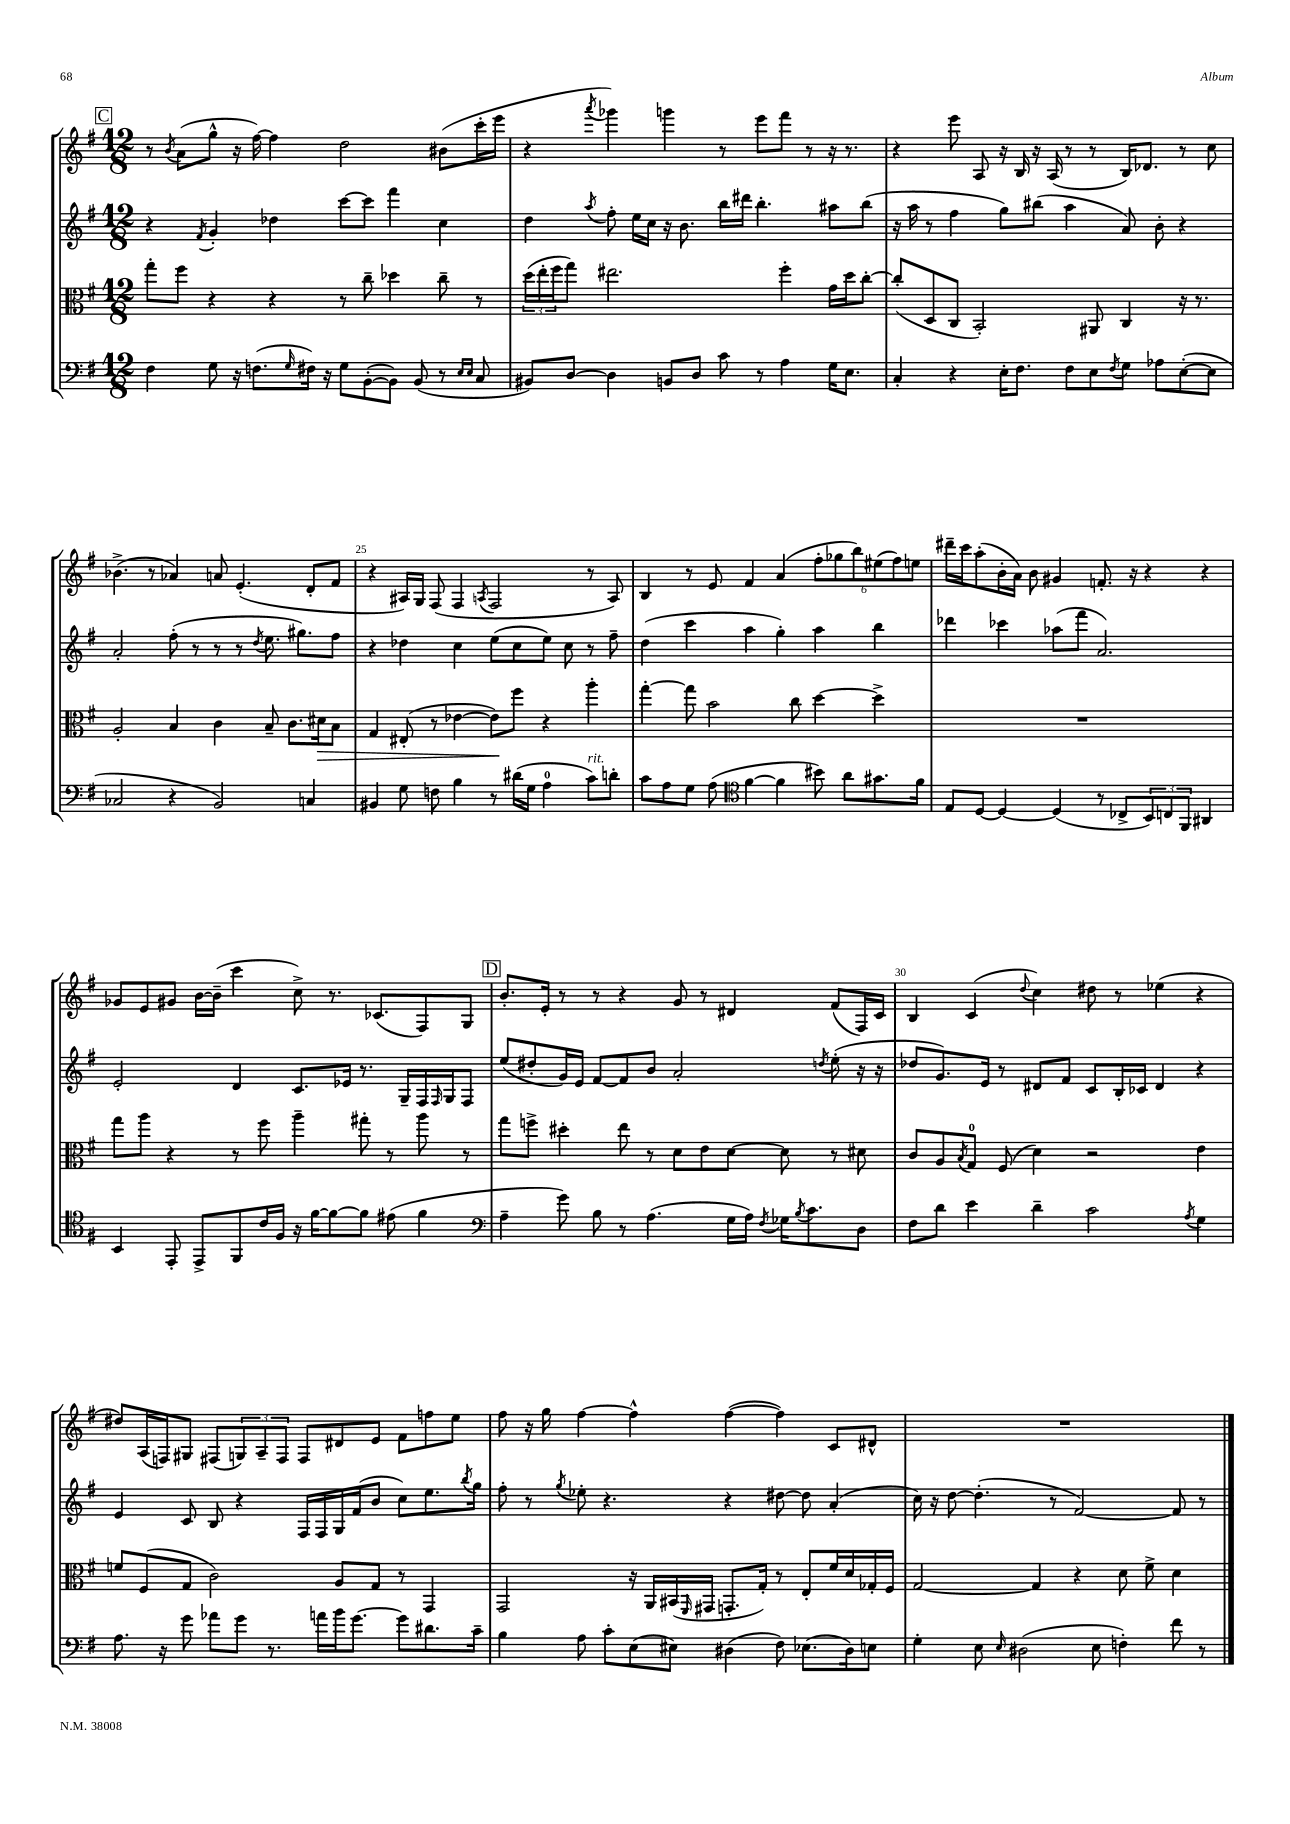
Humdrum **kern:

**kern	**kern	**kern	**kern
*staff4	*staff3	*staff2	*staff1
*clefF4	*clefC3	*clefG2	*clefG2
*k[f#]	*k[f#]	*k[f#]	*k[f#]
*M12/8	*M12/8	*M12/8	*M12/8
4F#	8gg'	4r	8r
.	.	.	8qb
.	8ff#	.	(8a
.	.	8qf#	.
8G	4r	4g'	8gg^^
16r	.	.	16r
(8.F	.	.	[16ff#)
.	4r	4dd-	4ff#]
16qqG	.	.	.
16F#)	.	.	.
16r	.	.	.
8G	8r	[8ccc	2dd
([8BB'	8cc~	8ccc]	.
8BB])	4dd-	4fff#	.
(8BB	.	.	.
8r	8cc~	4cc	(8b#
16qqE	.	.	.
16qqE	.	.	.
8C	8r	.	16ccc'
.	.	.	16eee
=	=	=	=
8BB#)	(24dd	4dd	4r
.	24ee'	.	.
.	24ff#	.	.
[8D	8gg)	.	.
.	.	8qaa	8qaaa
4D]	2.ee#	8ff#'	4ggg-)
.	.	16ee	.
.	.	16cc	.
8BB	.	16r	4ggg
.	.	8.b	.
8D	.	.	.
8c	.	16bb	8r
.	.	16ddd#	.
8r	.	4.bb'	8eee
4A	4ff#'	.	8fff#
.	.	.	8r
16G	16g	8aa#	16r
8.E	16dd	.	8.r
.	[8cc'	(8bb	.
=	=	=	=
4C'	(8cc']	16r	4r
.	.	16aa	.
.	8D	8r	.
4r	8C	4ff#	8eee
.	2BB')	.	8A
16E'	.	8gg)	16r
8.F#	.	.	16B
.	.	(8bb#	16r
.	.	.	(16A
8F#	.	4aa	8r
8E	8AA#	.	8r
8qF#	.	.	.
8G	4C	8a)	16B)
.	.	.	8.d-
8A-	.	8b'	.
([8E'	16r	4r	8r
.	8.r	.	.
8E]	.	.	8cc
=	=	=	=
2C-	2A'	2a'	(4.b-^
.	.	.	8r
4r	4B	(8ff#'	4a-)
.	.	8r	.
2BB)	4c	8r	8a
.	.	8r	(4.e'
.	.	8qdd	.
.	8B~	8.ee	.
.	8.c	.	.
.	.	8.gg#)	.
4C	.	.	8d'
.	16d#	.	.
.	8B	8ff#	8f#
=	=	=	=
4BB#	4G	4r	4r
8G	(8E#'	4dd-	16A#)
.	.	.	16G
8F	8r	.	(8F#
4B	[4e-	4cc	4F#
.	.	.	8qA
8r	8e-])	(8ee	2F#
(16d#	8ff#	8cc	.
16G	.	.	.
4A	4r	8ee)	.
.	.	8cc	.
8c)	4aa'	8r	8r
8d'	.	8ff#~	8A)
=	=	=	=
8c	[4gg'	(4dd	4B
8A	.	.	.
8G	8gg]	4ccc	8r
(8A	2b	.	8e
*clefC4	*	*	*
[4f#	.	4aa	4f#
4f#]	.	4gg')	(4a
.	8cc	.	.
8b#)	[4dd	4aa	12ff#'
.	.	.	12gg-
8a	.	.	.
.	.	.	12bb)
8.g#	4dd^]	4bb	(12ee#
.	.	.	12ff#)
.	.	.	12ee
16f#	.	.	.
=	=	=	=
8E	1.r	4ddd-	16ddd#~
.	.	.	16ccc
[8D	.	.	(8aa'
4D_	.	4ccc-	16b'
.	.	.	16a)
.	.	.	8b
(4D]	.	(8aa-	4g#
.	.	8fff#	.
8r	.	2.a)	8.f'
8C-^	.	.	.
.	.	.	16r
12BB)	.	.	4r
12C	.	.	.
12FF#	.	.	.
4AA#	.	.	4r
=	=	=	=
4BB	8gg	2e'	8g-
.	8aa	.	8e
8EE'	4r	.	8g#
8EE^	.	.	[16b
.	.	.	(16b~]
8FF#	8r	4d	4ccc
16c	8ff#	.	.
16F#	.	.	.
16r	4aa~	8.c	8cc^)
[16f#	.	.	.
8f#_	.	.	8.r
.	.	16e-	.
8f#]	8gg#'	8.r	.
.	.	.	(8.c-
(8e#	8r	.	.
.	.	16G~	.
4f#	8aa	16F#	8F#)
.	.	16qqF#	.
.	.	16G	.
.	8r	8F#	8G
=	=	=	=
*clefF4	*	*	*
4A~	8gg	(8ee	8.b'
.	8ff^	8dd#'	.
.	.	.	16e'
8g)	4dd#'	16g)	8r
.	.	16e	.
8B	.	[8f#	8r
8r	8ee	8f#]	4r
(4.A	8r	8b	.
.	8d	2a'	8g
.	8e	.	8r
16G	[8d	.	4d#
16A)	.	.	.
8qF#	.	.	.
16G-	8d]	.	.
8qB	.	.	.
8.c	.	.	.
.	.	8qdd	.
.	8r	(8ee'	(8f#
8D	8d#	16r	16F#)
.	.	16r	16c
=	=	=	=
8F#	8c	8dd-	4B
8d	8A	8.g)	.
.	8qB	.	.
4e	8G	.	(4c
.	.	16e	.
.	(8F#	8r	.
.	.	.	8qqdd
4d~	4d)	8d#	4cc)
.	.	8f#	.
2c	2r	8c	8dd#
.	.	16B'	8r
.	.	16c-	.
.	.	4d#	(4ee-
8qA	.	.	.
4G	4e	4r	4r
=	=	=	=
8.A	8f	4e	8dd#)
.	(8F#	.	(16A
16r	.	.	16F)
8g	8G	8c	8G#
8a-	2c)	8B	(8F#
8g	.	4r	12G)
.	.	.	12A~
8.r	.	.	.
.	.	.	12F#
.	.	16F#	8F#
16a	.	16F#	.
16b	8A	16G	8d#
[8.g	.	(16f#	.
.	8G	8b	8e
8g]	8r	8cc)	8f#
8.d#	4GG	8.ee	8ff
.	.	.	8ee
.	.	8qbb	.
16c~	.	16gg	.
=	=	=	=
4B	2GG	8ff#'	8ff#
.	.	8r	16r
.	.	.	16gg
.	.	8qgg	.
8A	.	8ee-'	[4ff#
8c'	.	4.r	.
(8E	16r	.	4ff#^^]
.	16AA	.	.
8E#)	(16BB#	.	.
.	16qqFF#	.	.
.	16GG#	.	.
(4D#	8.GG'	4r	([4ff#
.	16G')	.	.
8F#)	8r	[8dd#	4ff#])
(8.E-	8E'	8dd#]	.
.	16f#	(4a'	8c
16D#)	16d	.	.
8E	16G-'	.	8d#^^
.	16F#	.	.
=	=	=	=
4G'	[2G	16cc)	1.r
.	.	16r	.
.	.	[8dd	.
8E	.	(4.dd']	.
16qqE	.	.	.
(2D#	.	.	.
.	4G]	.	.
.	.	8r	.
.	4r	[2f#)	.
8E	.	.	.
4F')	8d	.	.
.	8f#^	.	.
8f#	4d	8f#]	.
8r	.	8r	.
==	==	==	==
*-	*-	*-	*-
